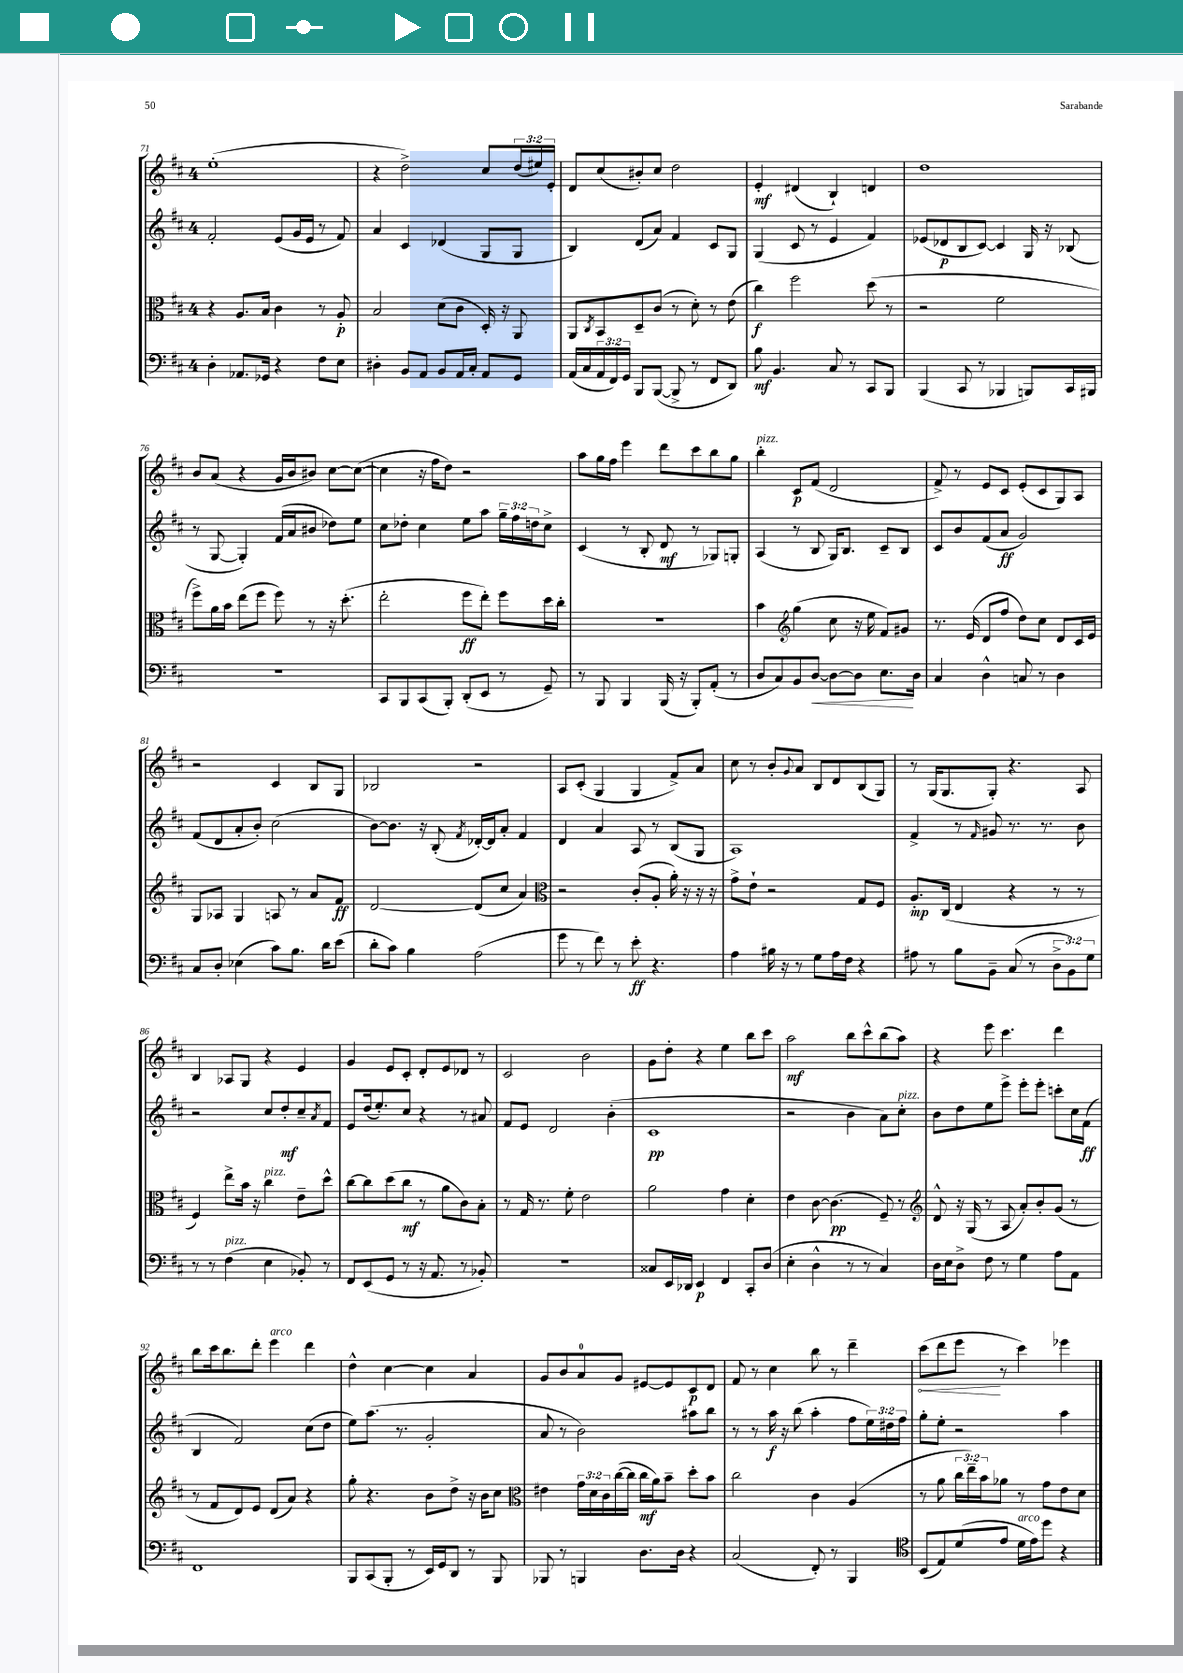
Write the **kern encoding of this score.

**kern	**kern	**kern	**kern
*staff4	*staff3	*staff2	*staff1
*clefF4	*clefC3	*clefG2	*clefG2
*k[f#c#]	*k[f#c#]	*k[f#c#]	*k[f#c#]
*M4/4	*M4/4	*M4/4	*M4/4
4D'	4r	2f#'	(1ee'
8.AA-	8.A	.	.
16GG-	16B	.	.
4r	4c#	(8e	.
.	.	16g	.
.	.	16e	.
8F#	8r	8r	.
8E	8A'	8f#)	.
=	=	=	=
4D#'	2B	4a	4r
8BB	.	4c#	2dd^)
8AA	.	.	.
8BB	(8d	(4d-	.
16AA	8c#	.	.
16C#'	.	.	.
8AA	16D')	8G	8cc#
.	16r	.	.
8GG	8AA	8G	(24dd
.	.	.	24ee#)
.	.	.	24e'
=	=	=	=
(16AA	8AA	4B)	8d
16C#	.	.	.
.	8qC#	.	.
24AA	8BB	.	(8cc#
24FF#)	.	.	.
24GG	.	.	.
8BBB	8D~	(8d	8b#')
([8BBB	(8c#	8a)	8cc#
8BBB^]	8r	4f#	2dd
8r	8d')	.	.
8FF#	8r	8c#	.
8DD)	(8e	8G	.
=	=	=	=
8B	4cc#)	(4G	4e'
4.BB	.	.	.
.	2ff#	8c#	(4d#
.	.	8r	.
8C#	.	4e	4B`)
8r	.	.	.
8CC#	(8dd	4f#)	4d
8BBB	8r	.	.
=	=	=	=
(4BBB	2r	(8e-	1dd
.	.	8d-	.
8CC#	.	8B	.
8r	.	[8c#)	.
4BBB-	2f#	4c#]	.
8BBB)	.	16G	.
.	.	16r	.
16CC#	.	(8B-	.
16BBB#	.	.	.
=	=	=	=
1r	8ff#^)	8r	8b
.	16a	[8G	(8a
.	16b	.	.
.	(8ee	4G'])	4r
.	8ff#	.	.
.	8ff#)	(16f#	16g
.	.	16a	16b
.	8r	8b#	8b#)
.	16r	8dd-)	[8cc#
.	(8.dd'	.	.
.	.	8ee	(8cc#_
=	=	=	=
8CC#	2ee'	8cc#	4cc#]
8BBB	.	8dd-'	.
(8CC#	.	4cc#	16r
.	.	.	16ff#
8BBB')	.	.	8dd)
(8DD'	8ff#	8ee	2r
8EE	8ee')	8aa	.
8r	8ff#	24gg~	.
.	.	24ff#	.
.	.	24dd	.
8GG~)	16dd	8cc#^	.
.	16cc#'	.	.
=	=	=	=
8r	1r	(4c#	8aa
8BBB	.	.	16gg
.	.	.	16ff#
4BBB	.	8r	4eee
.	.	8B'	.
(16BBB	.	8d	8ddd
16r	.	.	.
8BBB')	.	8r	8ccc#
(8AA'	.	8G-)	8bb
8r	.	8G'	8gg
=	=	=	=
8D	4b	(4A	4bb'
8C#)	.	.	.
*	*clefG2	*	*
8BB	(4gg	8r	8c#
[8D	.	8B	(8f#
8D_	8cc#	16G)	2d
.	.	8.B	.
8D]	16r	.	.
.	16ee	.	.
8.E	8f#)	8c#~	.
.	8g#	8B	.
16D	.	.	.
=	=	=	=
4C#	8.r	8c#	8f#^)
.	.	8b	8r
.	(16e	.	.
4D^^	8d	(8f#	8e
.	8ff#	8a	8c#
8C	8dd)	2g)	(8e'
8r	8cc#	.	8c#
4D	8d	.	8G)
.	16c#	.	8A
.	16e	.	.
=	=	=	=
8C#	8G	(8f#	2r
8D'	8A-	8d	.
(4E-	4G	8a'	.
.	.	8b')	.
8c#)	8A	(2cc#	4c#
8.B	8r	.	.
.	8a	.	8B
16d	.	.	.
(8e	8f#	.	8G
=	=	=	=
8d'	[2d	[8b)	2B-
8c#)	.	8.b]	.
4B	.	.	.
.	.	16r	.
.	.	(8B'	.
.	.	8qf#	.
(2A	(8d]	[16d-')	2r
.	.	16d-]	.
.	8cc#	8a'	.
.	4a)	4f#	.
=	=	=	=
*	*clefC3	*	*
8g	2r	4d	8A
8r	.	.	(8c#'
8f#)	.	4a	4G
8r	.	.	.
8e'	(8c#'	8A	4G
4.r	8A'	8r	.
.	16a')	(8B	8f#^)
.	16r	.	.
.	16r	8G	8a
.	16r	.	.
=	=	=	=
4A	8g^	1A)	8cc#
.	8e`	.	8r
16B#	2r	.	8b'
16r	.	.	.
.	.	.	8qqg
8r	.	.	8a
8G	.	.	8B
16A	.	.	8d
16F#	.	.	.
4r	8G	.	(8B
.	8F#	.	8G)
=	=	=	=
8A#	8.A'	4f#^	8r
8r	.	.	(16G
.	(16C#	.	8.G
8B	4E	8r	.
.	.	16qqf#	.
8BB~	.	8g#	8G')
(8C#	4r	8.r	4.r
8r	.	.	.
.	.	8.r	.
12D^	8r	.	.
12BB)	.	.	.
.	8r	8b	8A
12G	.	.	.
=	=	=	=
8r	4F#)	2r	4B
8r	.	.	.
(4F#	8ee^	.	8A-
.	16b	.	8G
.	16r	.	.
4E	4cc#	8cc#	4r
.	.	8dd'	.
8BB-')	8e~	8cc#~	4e
.	.	8qa	.
8r	8dd^^	8f#	.
=	=	=	=
8FF#	[8cc#	8e	4g
(8EE	8cc#]	(16dd	.
.	.	8.ee')	.
8GG	(8dd	.	8e
8r	8cc#	8cc#	8c#'
16r	8r	4r	8d'
8.AA	.	.	.
.	8a	.	8e
8r	8c#)	8r	8d-
8BB-')	8B'	8a#	8r
=	=	=	=
1r	8r	8f#	2c#
.	16G	8e	.
.	8.r	.	.
.	.	2d	.
.	8f#'	.	.
.	2e	.	2b
.	.	(4b'	.
=	=	=	=
8C##	2a	1c#	8g
16EE	.	.	8dd'
16DD-	.	.	.
4EE	.	.	4r
4FF#	4g	.	4ee
8CC#'	4d'	.	8bb
(8D	.	.	8ccc#
=	=	=	=
4E'	4e	2r	2aa
4D^^	[8c#	.	.
.	(4.c#]	.	.
8r	.	4b	8bb
8r	.	.	8ccc#^^
4C#)	8F#~)	8a)	(8bb
.	8r	8cc#'	8aa)
=	=	=	=
*	*clefG2	*	*
16D	8d^^	8b	4r
16E	.	.	.
8D^	16r	8dd	.
.	(16G	.	.
8F#	8r	8ee	8eee
8r	8A	8eee^	4.ccc#
4G	8a')	8eee'	.
.	8b'	8eee'	.
8A	(8g	8ccc'	4ddd
8AA	8r	16cc#	.
.	.	(16f#	.
=	=	=	=
1FF#	8r	4B	8bb
.	8f#	.	16ccc#
.	.	.	8.bb
.	8d)	2f#)	.
.	8e	.	8ddd'
.	(8d	.	4eee
.	8a)	.	.
.	4r	(8cc#	4ddd
.	.	8dd	.
=	=	=	=
8BBB	8gg'	8ee)	4dd^^
(8CC#	4.r	(8.aa	.
8BBB'	.	.	[4cc#
.	.	8.r	.
8r	.	.	.
16EE)	8b	2g'	4cc#]
16GG	.	.	.
8DD	8dd^	.	.
8r	16r	.	4a
.	16b	.	.
8BBB	8cc#	.	.
=	=	=	=
*	*clefC3	*	*
8BBB-	4e#	8a	8g
8r	.	8r	8b
4BBB	24g	2b)	8a
.	24d	.	.
.	24c#	.	.
.	([16cc#	.	8g
.	16cc#]	.	.
8.D	16cc#	.	[8e#
.	16a)	.	.
.	8b~	.	8e#]
16D	.	.	.
4r	8dd'	8aa#	8c#
.	8b	8bb	8d
=	=	=	=
(2C#	2cc#	8r	8f#
.	.	8r	8r
.	.	16aa	4cc#
.	.	16r	.
.	.	(8bb	.
8FF#')	4c#	4aa'	8bb
8r	.	.	8r
4BBB	(4A	8ff#	4ddd~
.	.	24ee)	.
.	.	24dd#	.
.	.	24ff#	.
=	=	=	=
*clefC4	*	*	*
(8BB	8r	8gg'	(8ccc#
8E)	8a	8ee'	8ddd
(8d	24cc#	2r	8eee
.	24ee~)	.	.
.	24b	.	.
8e	8a-	.	8r
16d	8r	.	4ccc#)
16e)	.	.	.
8dd	8g	.	.
4r	8e	4aa	4eee-
.	8d	.	.
==	==	==	==
*-	*-	*-	*-
